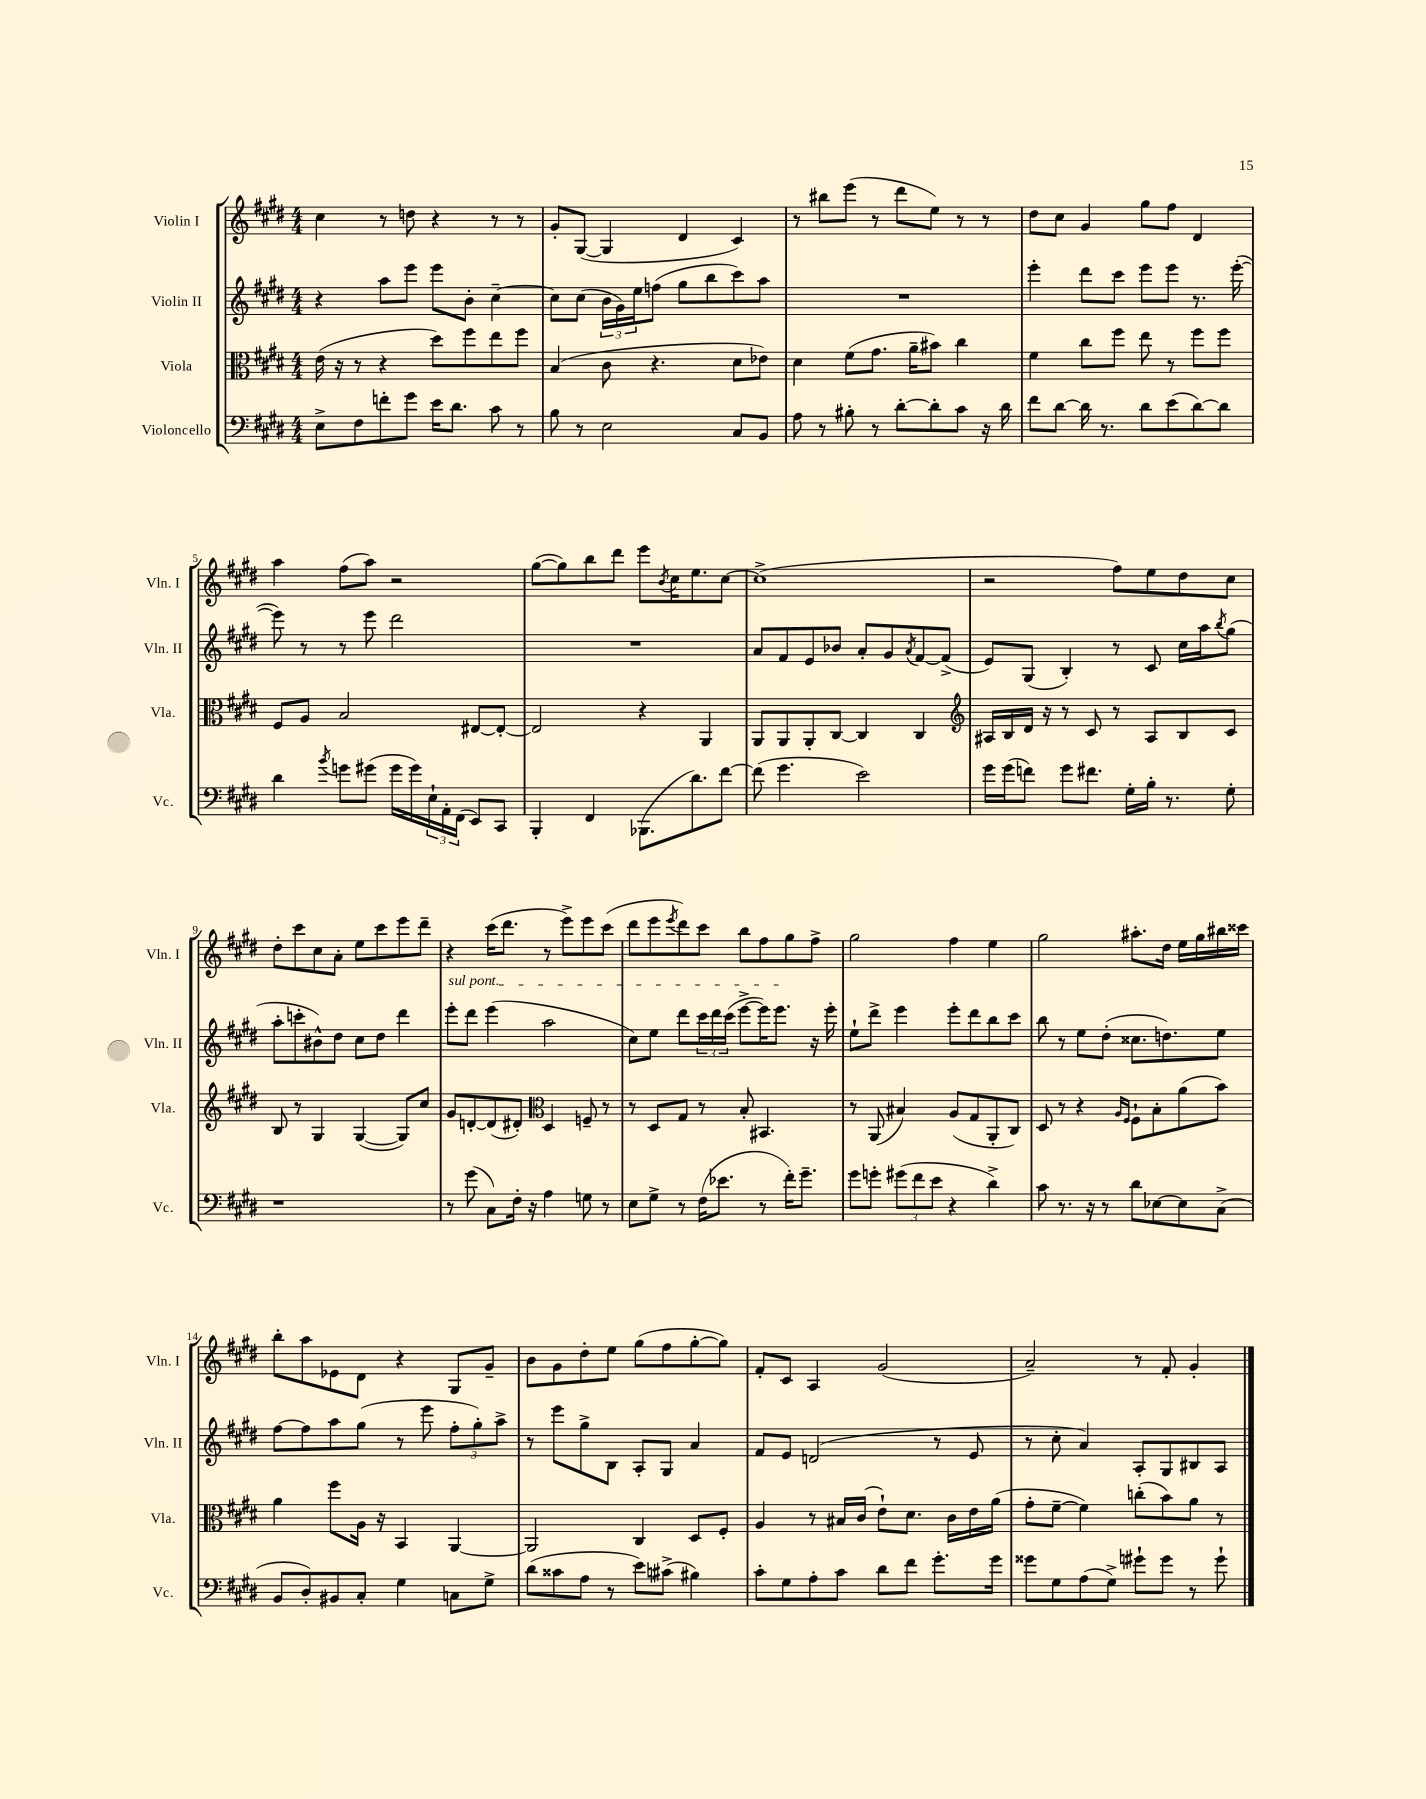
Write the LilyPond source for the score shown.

<<
\new StaffGroup <<
\new Staff = "s0" \with { instrumentName = "Violin I" shortInstrumentName = "Vln. I" } {
    \clef treble \key e \major \numericTimeSignature \time 4/4
    cis''4 r8 d''8 r4 r8 r8 |
    gis'8-. gis8~( gis4 dis'4 cis'4) |
    r8 bis''8 e'''8( r8 dis'''8 e''8) r8 r8 |
    dis''8 cis''8 gis'4 gis''8 fis''8 dis'4 |
    a''4 fis''8( a''8) r2 |
    gis''8~( gis''8) b''8 dis'''8 e'''8 \acciaccatura { b'8 } cis''16 e''8. cis''8~ |
    cis''1->( |
    r2 fis''8) e''8 dis''8 cis''8 |
    dis''8-. cis'''8 cis''8 a'8-. e''8 cis'''8 e'''8 dis'''8-- |
    r4 cis'''16( dis'''8. r8 e'''8->) e'''8 cis'''8( |
    dis'''8 e'''8 \acciaccatura { e'''8 } dis'''8) cis'''8 b''8 fis''8 gis''8 fis''8-> |
    gis''2 fis''4 e''4 |
    gis''2 ais''8.-. dis''16 e''16 gis''16 bis''16 cisis'''16 |
    b''8-. a''8 ees'8 dis'8 r4 gis8 gis'8-- |
    b'8 gis'8 dis''8-. e''8 gis''8( fis''8 gis''8~-. gis''8) |
    fis'8-. cis'8 a4 gis'2( |
    a'2--) r8 fis'8-. gis'4-. \bar "|." |
}
\new Staff = "s1" \with { instrumentName = "Violin II" shortInstrumentName = "Vln. II" } {
    \clef treble \key e \major \numericTimeSignature \time 4/4
    r4 a''8 e'''8 e'''8 b'8-. cis''4~-- |
    cis''8 cis''8( \tuplet 3/2 { b'16 gis'16) e''16 } f''8( gis''8 b''8 cis'''8) a''8 |
    R1 |
    e'''4-. dis'''8 cis'''8 e'''8 e'''8 r8. e'''16~-.( |
    e'''8) r8 r8 e'''8 dis'''2 |
    R1 |
    a'8 fis'8 e'8 bes'8 a'8-. gis'8 \acciaccatura { a'8 } fis'8~ fis'8->( |
    e'8) gis8( b4-.) r8 cis'8 cis''16 a''16 \acciaccatura { b''8 } gis''8( |
    a''8-. c'''8-. bis'8-^) dis''8 cis''8 dis''8 dis'''4 |
    \once \override TextSpanner.bound-details.left.text = \markup { \italic "sul pont." } e'''8-.\startTextSpan dis'''8 e'''4( a''2 |
    cis''8) e''8 dis'''8 \tuplet 3/2 { cis'''16 dis'''16 cis'''16( } e'''8~-> e'''16) e'''8.\stopTextSpan r16 e'''16-. |
    e''8-! dis'''8-> e'''4 e'''8-. dis'''8 b''8 cis'''8 |
    b''8 r8 e''8 dis''8-.( cisis''8. d''8.) e''8 |
    fis''8~ fis''8 a''8 gis''8( r8 e'''8 \tuplet 3/2 { fis''8-. gis''8-.) a''8-> } |
    r8 e'''8 gis''8-> b8 a8-. gis8 a'4 |
    fis'8 e'8 d'2( r8 e'8 |
    r8 cis''8-. a'4) a8-. gis8 bis8 a8 \bar "|." |
}
\new Staff = "s2" \with { instrumentName = "Viola" shortInstrumentName = "Vla." } {
    \clef alto \key e \major \numericTimeSignature \time 4/4
    e'16( r16 r8 r4 dis''8) fis''8 e''8 fis''8 |
    b4( cis'8 r4. dis'8 ees'8) |
    dis'4 fis'8( gis'8. a'16-- bis'8) cis''4 |
    fis'4 cis''8 fis''8 e''8 r8 fis''8 fis''8 |
    fis8 a8 b2 eis8~ eis8~-. |
    eis2 r4 a,4 |
    a,8 a,8 a,8-. cis8~ cis4 cis4 |
    \clef treble ais16 b16 dis'16 r16 r8 cis'8 r8 ais8 b8 cis'8 |
    b8 r8 gis4 gis4~( gis8) cis''8 |
    gis'8 d'8~-. d'8( dis'8-.) \clef alto dis4 f8-- r8 |
    r8 dis8 gis8 r8 b8-. bis,4. |
    r8 a,8( bis4) a8( gis8 a,8-. cis8) |
    dis8 r8 r4 \grace { a16 fis16 } fis8-! b8-. a'8( b'8) |
    a'4 fis''8 a16 r16 b,4 a,4~ |
    a,2 cis4 dis8 fis8-. |
    a4 r8 bis16 cis'16( e'8-!) dis'8. cis'16 e'16 a'16( |
    gis'8-. fis'8~-- fis'4) c''8-.( b'8) a'8 r8 \bar "|." |
}
\new Staff = "s3" \with { instrumentName = "Violoncello" shortInstrumentName = "Vc." } {
    \clef bass \key e \major \numericTimeSignature \time 4/4
    e8-> fis8 f'8-. gis'8 e'16 dis'8. cis'8 r8 |
    b8 r8 e2 cis8 b,8 |
    a8 r8 bis8-. r8 dis'8~-. dis'8-. cis'8 r16 dis'16 |
    fis'8 dis'8~ dis'16 r8. dis'8 e'8( dis'8~) dis'8 |
    dis'4 \acciaccatura { b'8 } g'8 gis'8( gis'16 gis'16) \tuplet 3/2 { e16-! a,16-. fis,16( } e,8) cis,8 |
    b,,4-. fis,4 bes,,8.( dis'8.) fis'8~ |
    fis'8( gis'4. e'2) |
    gis'16 gis'16( f'8) gis'8 fis'8. gis16-. b16-. r8. gis8-. |
    r1 |
    r8 gis'8( cis8) fis16-. r16 a4 g8 r8 |
    e8 gis8-> r8 fis16( ees'8. r8 fis'16-.) gis'8.-- |
    gis'8 g'8-. \tuplet 3/2 { gis'8( fis'8 e'8 } r4 dis'4->) |
    cis'8 r8. r16 r8 dis'8 ees8~ ees8 cis8->( |
    b,8 dis8-.) bis,8 cis8-. gis4 c8 gis8-> |
    dis'8( cisis'8 a8 r8 e'8) cis'8->( bis4) |
    cis'8-. gis8 a8-. cis'8 dis'8 fis'8 gis'8.-. gis'16 |
    gisis'8 gis8 a8( gis8->) gis'8-! gis'8 r8 gis'8-! \bar "|." |
}
>>
>>
